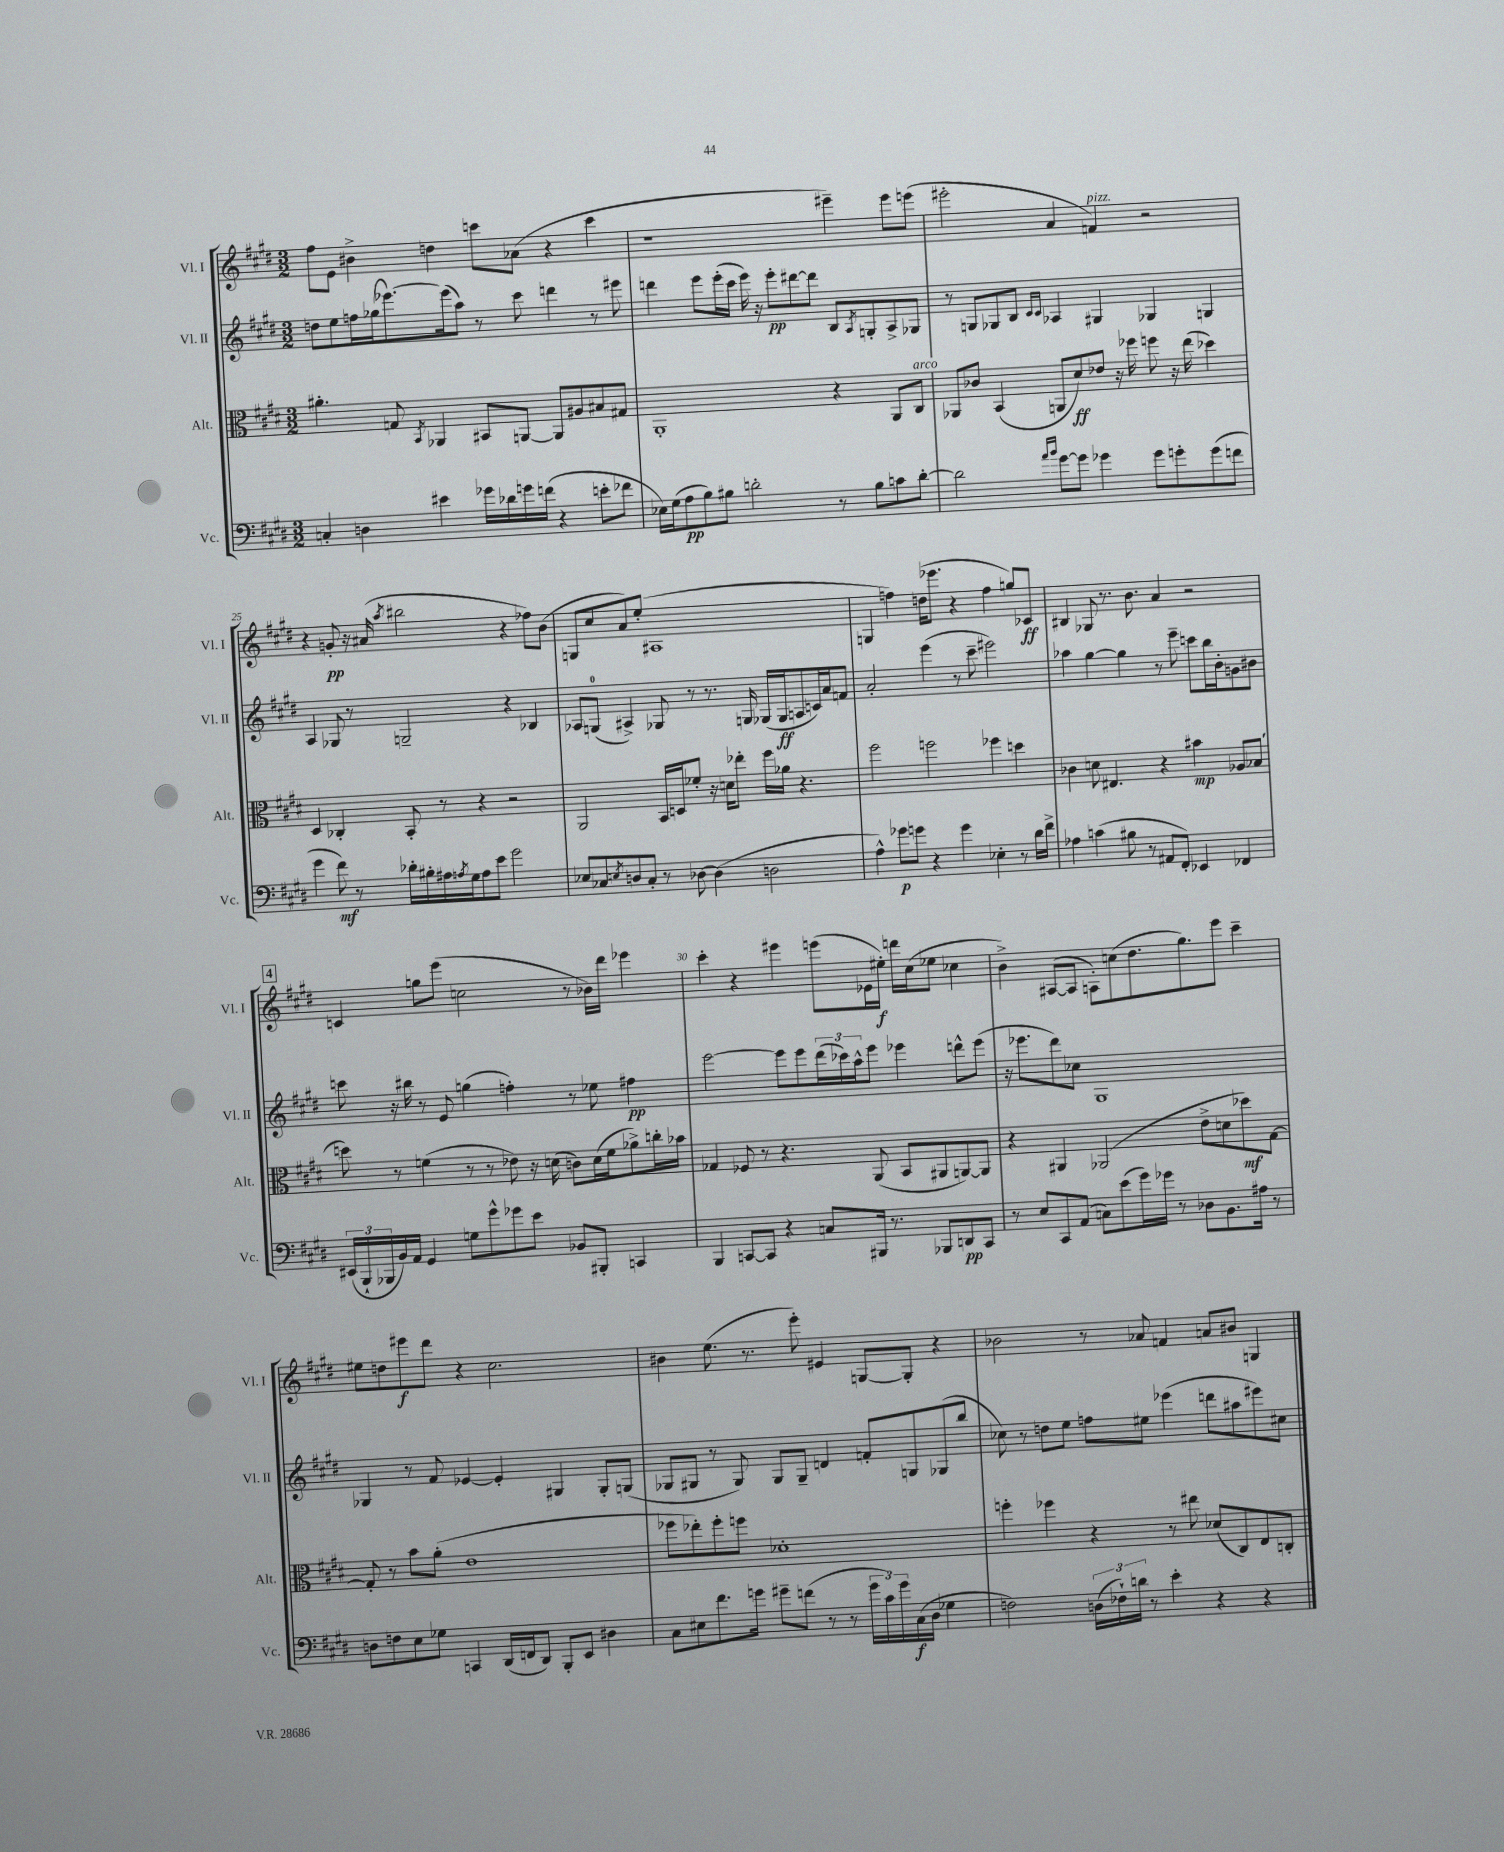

**kern	**kern	**kern	**kern
*staff4	*staff3	*staff2	*staff1
*clefF4	*clefC3	*clefG2	*clefG2
*k[f#c#g#d#]	*k[f#c#g#d#]	*k[f#c#g#d#]	*k[f#c#g#d#]
*M3/2	*M3/2	*M3/2	*M3/2
4C'/	4.a#'\	8dd\L	8ff#\L
.	.	8ee\	8e\J
4D\	.	16ff\L	4b#^\
.	.	(16gg-\J	.
.	8G/	[8.eee-\)	.
.	8qBB/	.	.
4e#\	4AA-/	.	4dd\
.	.	(16eee-\]k	.
.	.	8aa\J)	.
16g-\LL	8BB#/L	8r	8ccc\L
16d-\	.	.	.
16g\	[8AA/J	8ccc#\	(8a-\J
(16f\JJ	.	.	.
4r	8AA/]L	4ddd\	4r
.	8A#/	.	.
8e'\L	8B#/	8r	4ccc\
8f-\J	8G#/J	8eee#\	.
=	=	=	=
16E-\LL)	1AA'	4ddd\	1r
(16G#\J	.	.	.
8A\	.	.	.
8B\)	.	8eee\L	.
8B#\J	.	(16eee'\L	.
.	.	16ccc#\JJ	.
2d'\	.	16eee\)	.
.	.	16r	.
.	.	8eee'\L	.
.	.	[8ddd#\	.
.	.	8ddd#\]J	.
8r	4r	8B/L	4eee#~\)
.	.	8qA/	.
8B#\L	.	8G'/	.
8c\	8AA/L	8A^/	8eee#\L
[8d'\J	8C#/J	8G-/J	(8eee\J
=	=	=	=
2d\]	8AA-/L	8r	2eee#'\
.	8c-/J	8G/L	.
.	(4BB/	8G-/	.
.	.	8B/J	.
16qqa/LL	.	16qqc#/LL	.
16qqb/JJ	.	16qqc#/JJ	.
[8g#\L	8AA/L	4A-/	4a/
8g#\]J	8d#/)	.	.
4g-\	8e-/J	4G#/	4f/)
.	16r	.	.
.	16ff-\	.	.
8g-\L	8ff\	4G-/	2r
8g'\	16r	.	.
.	(16ee\	.	.
(8g\	4dd-\)	4G/	.
8f\J	.	.	.
=	=	=	=
4g#\	4D#/	4A/	4r
8f#\)	4C-'/	8G-/	8g'/
8r	.	8r	16r
.	.	.	(16a#/
.	.	.	8qaa/
16d-'\LL	8BB'/	2G~/	2bb#\
16B#'\	.	.	.
16A#\	8r	.	.
8qA/	.	.	.
16G#\J	.	.	.
8A\	4r	.	.
8e\J	.	.	.
2g#\	2r	4r	4r
.	.	4B-/	8ff-\L)
.	.	.	(8b\J
=	=	=	=
8E-/L	2AA/	8A-/L	8G/L
8C-/	.	(8G/J	8cc#/
8qE/	.	.	.
8D/	.	4A#^/)	8a/)
8C-'/J	.	.	(8ee'/J
8r	16BB/LL	8G-/	1A#
.	16D/J	.	.
[8D-\	8f-'/J	8r	.
(4D-\]	16r	8.r	.
.	16d\LK	.	.
.	8ee-'\J	.	.
.	.	16G/	.
2D\	16ff#\LL	(16G-/LL	.
.	16a-\JJ	16G-/J	.
.	4.r	8A/	.
.	.	16c/L)	.
.	.	16a/J	.
.	.	8f/J	.
=	=	=	=
4A^^\)	2ff#\	2a'/	4G/
8g-\L	.	.	4ff\)
8g\J	.	.	.
4r	2ff\	(4eee\	(16dd\LK
.	.	.	8.eee-\J
4g\	.	8r	4r
.	.	8ccc#~\	.
4E-'\	4ff-\	2eee#\)	4ff\
8r	4dd\	.	8gg/L)
16d#\LL	.	.	8c-/J
16f#^\JJ	.	.	.
=	=	=	=
4A-\	4c-\	4aa-\	4B#/
(4c\	8d\	[4gg#\	8G-/
.	4.E#/	.	8.r
8B#\	.	4gg#\]	.
.	.	.	8.b\
8r	.	.	.
8AA#/L	4r	8r	4a/
8FF#'/J)	.	8eee~\	.
4EE-/	4b#\	8ccc\L	2r
.	.	16bb\L	.
.	.	16b'\J	.
4FF-/	8A-/L	8g\	.
.	(8B-/J	8b#\J	.
=	=	=	=
(24EE#/LL	8dd\)	8ccc\	4c/
24BBB`/	.	.	.
24BBB-/	.	.	.
16BB/)	8r	16r	.
16AA/JJ	.	16bb#\	.
4GG#/	(4f\	8r	8gg\L
.	.	8e/	(8eee\J
8G\L	8r	(4gg\	2cc\
8g#^^\	8r	.	.
8g-\	8e-\)	4ff'\)	.
8e\J	16r	.	.
.	(16d\	.	.
8BB-/L	8c\L)	8r	8r
8BBB#'/J	(16d\L	8ee-\	16b-\LL)
.	16f\J	.	16ddd#\JJ
4CC/	8a-^\)	4ff#\	4eee-\
.	16cc'\L	.	.
.	16b-\JJ	.	.
=	=	=	=
4BBB/	4G-/	[2eee\	4ccc#'\
[8CC/L	8F-/	.	4r
8CC/]J	8r	.	.
4r	4.r	8eee\]L	4eee#\
.	.	8eee\	.
8C/L	.	(24ddd#\L	(8eee\L
.	.	24ccc-\)	.
.	.	24aa^^\J	.
16BBB#/Jk	(8AA/	8eee\J	16e-\L
8.r	.	.	16ee#'\JJ)
.	8BB/L	4eee-\	16ddd\LL
.	.	.	(16cc#\J
8BBB-/L	8AA#/	.	8ee-\J
8DD/	[8AA/)	8ddd^^\L	4cc-\
8CC/J	8AA/]J	(8eee-\J	.
=	=	=	=
8r	4r	16r	4b^\)
.	.	8.eee-\L	.
8E/L	.	.	.
8CC#/	4AA#/	8ddd#\)	([8A#/L
(8AA/J	.	8cc-\J	8A#/]J
8C\L)	(2AA-/	1G#	8A'\L)
(8e\	.	.	(8cc\
16g#\L)	.	.	8.dd#\
16g-\JJ	.	.	.
8r	.	.	.
.	.	.	8.gg#\)
8D-\L	8e^\L	.	.
8.BB\	8d\	.	8eee\J
.	8dd-\)	.	4ccc#~\
16A#\Jk	.	.	.
8r	[8G#\J	.	.
=	=	=	=
8D\L	8G#'/]	4G-/	8ee#\L
8F\	8r	.	8dd\
8E\	8b\L	8r	8eee#\
8G-\J	(8a'\J	8f#/	8ddd#\J
4CC/	1e	[4e-/	4r
(16DD#/LL	.	4e-'/]	2.cc#\
16FF/J	.	.	.
8DD#/J)	.	.	.
8BBB'/L	.	4G#/	.
8EE/J	.	.	.
4D#\	.	8G#'/L	.
.	.	(8G/J	.
=	=	=	=
8C#\L	8ff-\L	8G-/L	4b#\
8E#\	8ee-'\)	8G#/J	.
8.f#\	8ff-'\	8r	(8.ee\
.	8ff\J	8G#/)	.
16g\Jk	.	.	8.r
8g#~\L	1d-'	8G#/L	.
(8f\J	.	8G#~/J	8eee'\)
8r	.	4d/	4e#/
8r	.	.	.
24g#\LL	.	8f'/L	[8G/L
24c#\)	.	.	.
24g#\	.	.	.
(16C#\	.	8G/	8G'/]J
16D#\JJ	.	.	.
4G-\	.	(8G-/	4r
.	.	8bb/J	.
=	=	=	=
2F\)	4ff'\	8cc-\)	2b-\
.	.	8r	.
.	4ff-\	8dd\L	.
.	.	8ee\J	.
(24D\LL	4r	8ff\L	8r
24F-`\)	.	.	.
24d\JJ	.	.	.
8r	.	8ee#\J	8a-/
4e'\	8r	(4eee-\	4f/
.	8ee#\	.	.
4r	(8d-/L	8ddd\L	8a/L
.	8C#/)	8aa#\	8b#/J
4r	8E/	8eee#\)	4G/
.	8C'/J	8cc#\J	.
==	==	==	==
*-	*-	*-	*-
